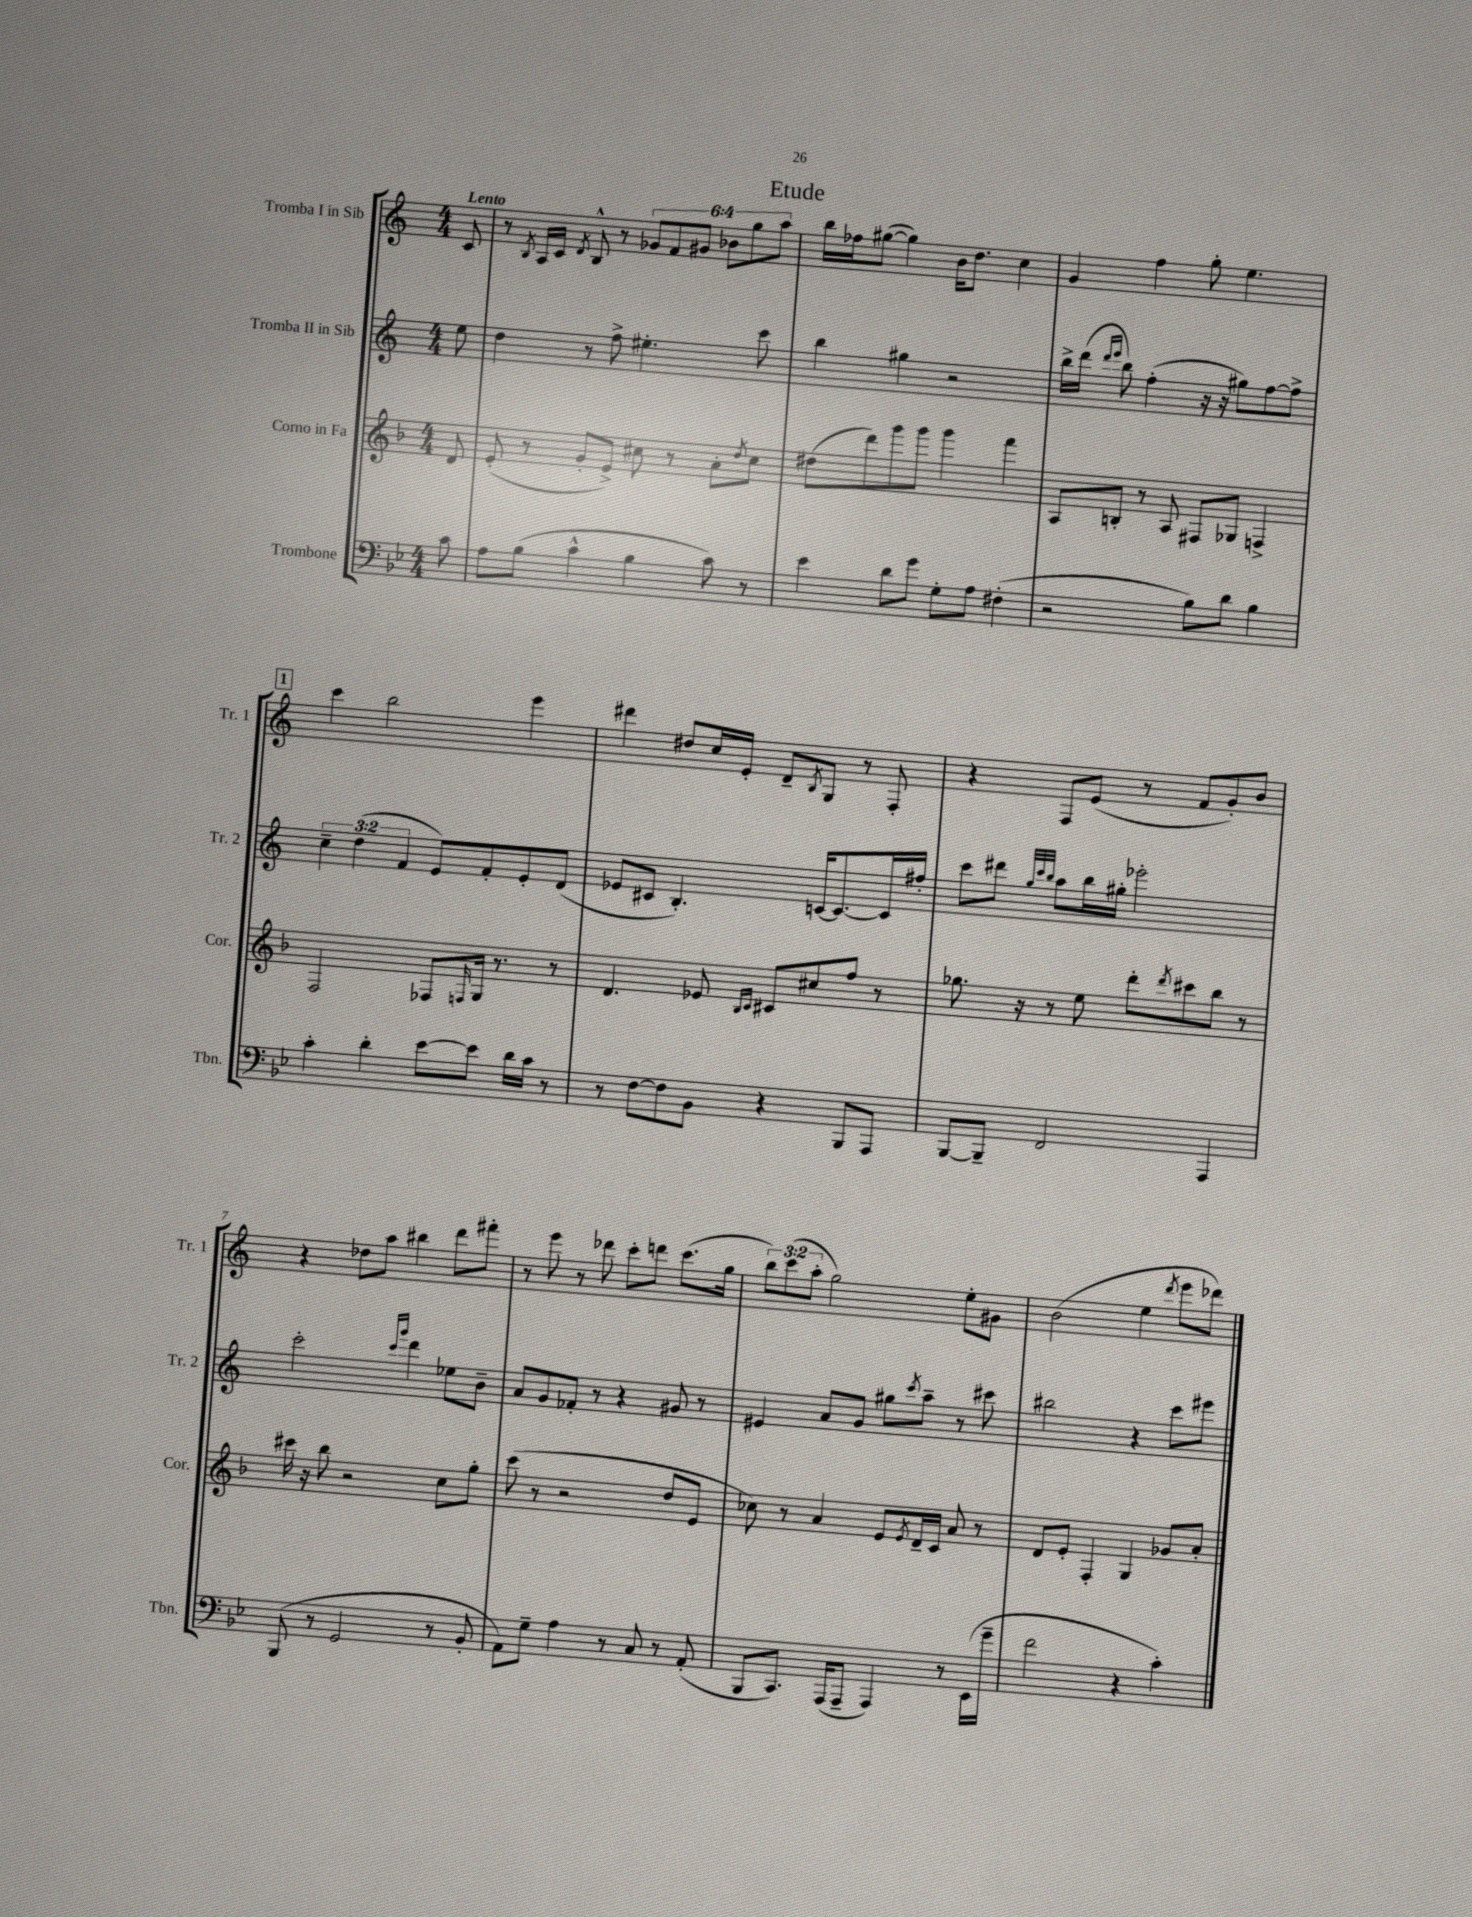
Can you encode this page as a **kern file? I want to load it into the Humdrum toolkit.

**kern	**kern	**kern	**kern
*part4	*part3	*part2	*part1
*staff4	*staff3	*staff2	*staff1
*I"Trombone	*I"Corno in Fa	*I"Tromba II in Sib	*I"Tromba I in Sib
*I'Tbn.	*I'Cor.	*I'Tr. 2	*I'Tr. 1
*clefF4	*clefG2	*clefG2	*clefG2
*k[b-e-]	*k[b-]	*k[]	*k[]
*M4/4	*M4/4	*M4/4	*M4/4
=	=	=	=
!	!	!	!LO:TX:a:B:t=Lento
8c\	8d/	8ee\	8c/
=1	=1	=1	=1
8A\L	(8e'/	4dd\	8r
.	.	.	8qB/
(8B-\J	8r	.	16A/LL
.	.	.	16c/JJ
.	.	.	8qd/
4c^^\	8g'/L	8r	8B^^/
.	8e^/J)	8ff^\	8r
4B-\	8cc#X\	4.ee#X'\	12g-X/L
.	.	.	12f/
.	8r	.	.
.	.	.	12g#X/J
8c\)	8a'\L	.	12b-X\L
.	.	.	12gg\
.	8qdd/	.	.
8r	8cc#\J	8ccc\	.
.	.	.	12aa\J
=2	=2	=2	=2
4e-\	(8dd#X\L	4bb\	16bb\LL
.	.	.	16ff-X\J
.	8ddd\)	.	([8gg#X\J
8d\L	8ggg\	4gg#X\	4gg#\])
8g\J	8ggg\J	.	.
8G'\L	4ggg\	2r	16b\KL
.	.	.	8.dd\J
8A\J	.	.	.
(4F#X'\	4fff\	.	4cc\
=3	=3	=3	=3
2r	8A/L	16bb^\LL	4g/
.	.	(16ddd\JJ	.
.	.	16qqddd/LL	.
.	.	16qqeee/JJ	.
.	8Bn'/J	8bb\)	.
.	8r	(4ff'\	4ff\
.	8A/	.	.
8B-\L)	8F#X/L	16r	8gg'\
.	.	16r	.
8d\J	8G-X/J	8gg#X\L)	4.ee\
4B-\	4Fn^/	[8ff\	.
.	.	8ff^\J]	.
!!LO:LB:g=z
!!LO:REH:place=s1:t=1
=4	=4	=4	=4
4c'\	2F/	6cc~\	4ccc\
.	.	(6dd\	.
4d'\	.	.	2bb\
.	.	6f/	.
[8e-\L	8F-X/L	8e/L)	.
.	16qqFn/	.	.
8e-\J]	16G/Jk	8f'/	.
.	8.r	.	.
16d\LL	.	8e'/	4eee\
16c\JJ	.	.	.
8r	8r	(8d/J	.
=5	=5	=5	=5
8r	4.d/	8e-X/L	4ddd#X\
[8F\L	.	8c#X/J	.
8F\]	.	4.B'/)	8dd#X/L
8BB-\J	8e-X/	.	16cc/L
.	.	.	16e'/JJ
.	16qqB-/LL	.	.
.	16qqc/JJ	.	.
4r	8c#X/L	.	8d~/L
.	.	.	8qB/
.	8cc#X/	[16cn/KL	8G/J
.	.	8.c/_	.
8BBB-/L	8ff/J	.	8r
8AAA/J	8r	16c/L]	8F'/
.	.	16ff#X'/JJ	.
=6	=6	=6	=6
[8BBB-/L	8.gg-X\	8ccc\L	4r
8BBB-~/J]	.	8ddd#X\J	.
.	16r	.	.
.	.	32qqgg/LLL	.
.	.	32qqccc/	.
.	.	32qqbb/JJJ	.
2FF/	8r	8aa\L	8F/L
.	8ee\	16bb\L	(8e/J
.	.	16gg#X'\JJ	.
.	8ddd'\L	2eee-X'\	8r
.	8qddd/	.	.
.	8ccc#X\	.	8f/L
4AAA/	8bb-\J	.	8g'/)
.	8r	.	8b/J
!!LO:LB:g=z
=7	=7	=7	=7
(8BBB-/	16ccc#X\	2ccc'\	4r
.	16r	.	.
8r	8bb-\	.	.
2GG/	2r	.	8dd-X\L
.	.	.	8aa\J
.	.	16qqccc/LL	.
.	.	16qqggg/JJ	.
.	.	4ddd\	4bb#X\
8r	8cc\L	8ee-X\L	8ddd\L
8BB-'/	8gg'\J	8b~\J	8fff#X'\J
=8	=8	=8	=8
8AA\L)	(8ccc\	8a/L	8r
8G~\J	8r	8g/	8eee\
4A\	2r	8f-X'/J	8r
.	.	8r	8ddd-X\
8r	.	4r	8ccc'\L
8C/	.	.	8dddn\J
8r	8dd/L	8g#X/	(8.ccc\L
(8AA'/	8e/J	8r	.
.	.	.	16gg\Jk
=9	=9	=9	=9
8BBB-/L	8cc-X\)	4e#X/	12bb\L)
.	.	.	(12ccc\
8.CC/J)	8r	.	.
.	.	.	12aa'\J
.	4a/	8a/L	2gg\)
(16AAA/KL	.	.	.
8AAA~/J	.	8g/J	.
4AAA/)	8e/L	8gg#X\L	.
.	8qe/	8qccc/	.
.	16d~/L	8aa~\J	.
.	16c/JJ	.	.
8r	8a/	8r	8ee'\L
(16EE-\LL	8r	8ccc#X\	8g#X\J
16g~\JJ	.	.	.
=10	=10	=10	=10
2f\	8d/L	2bb#X\	(2b\
.	8e'/J	.	.
.	4F'/	.	.
4r	4G/	4r	4ee\
.	.	.	8qddd/
4c'\)	8g-X/L	8ccc\L	8eee\L
.	8a'/J	8eee#X\J	8ddd-X\J)
==	==	==	==
*-	*-	*-	*-
